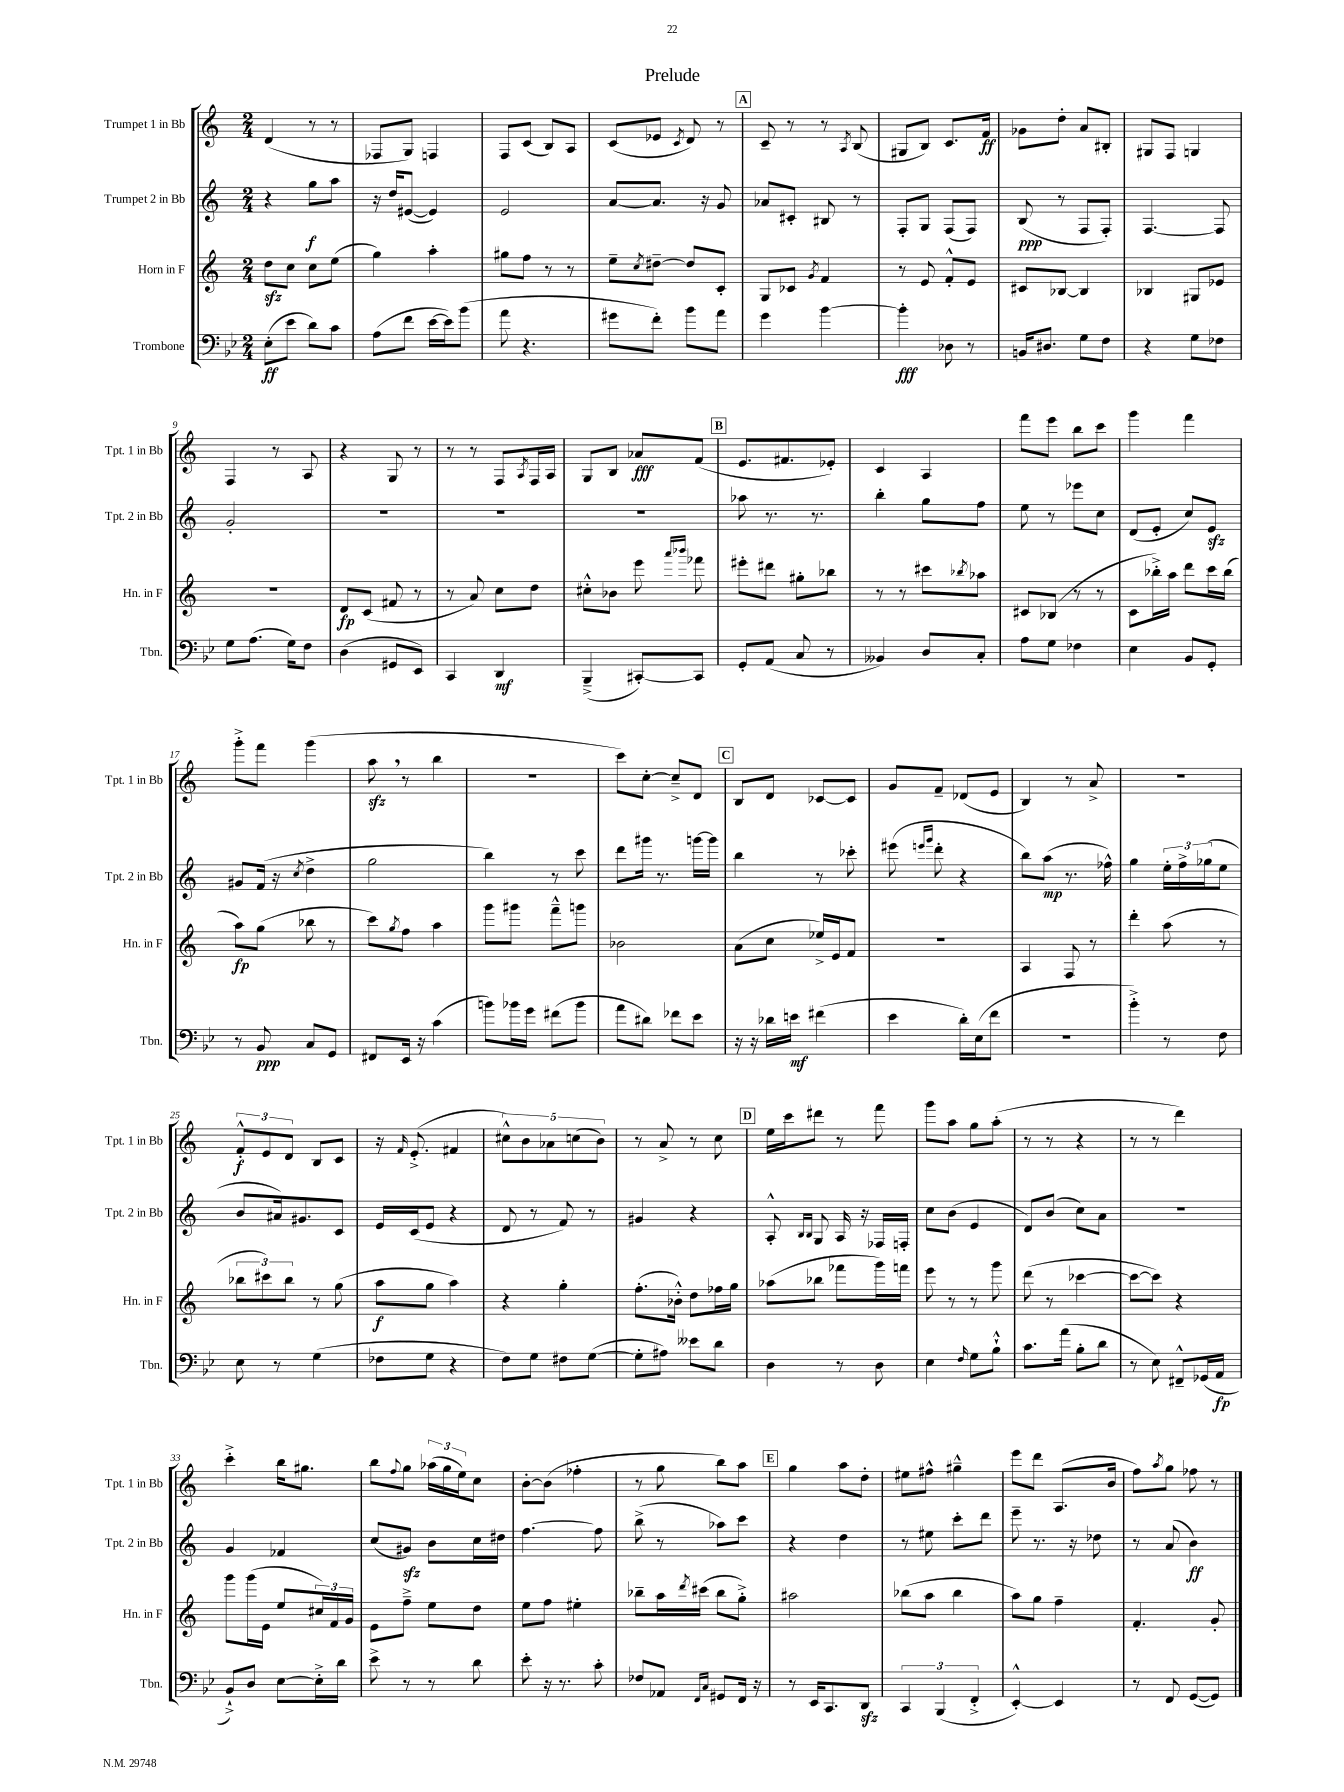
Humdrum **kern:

**kern	**dynam	**kern	**dynam	**kern	**dynam	**kern	**dynam
*part4	*part4	*part3	*part3	*part2	*part2	*part1	*part1
*staff4	*staff4	*staff3	*staff3	*staff2	*staff2	*staff1	*staff1
*I"Trombone	*	*I"Horn in F	*	*I"Trumpet 2 in Bb	*	*I"Trumpet 1 in Bb	*
*I'Tbn.	*	*I'Hn. in F	*	*I'Tpt. 2 in Bb	*	*I'Tpt. 1 in Bb	*
*clefF4	*	*clefG2	*	*clefG2	*	*clefG2	*
*k[b-e-]	*	*k[]	*	*k[]	*	*k[]	*
*M2/4	*	*M2/4	*	*M2/4	*	*M2/4	*
=1	=1	=1	=1	=1	=1	=1	=1
(8E-'\L	ff	8ddzz\L	.	4r	.	(4d/	.
8e-\J	.	8cc\J	.	.	.	.	.
8d\L)	.	8cc\L	.	8gg\L	f	8r	.
8c\J	.	(8ee\J	.	8aa\J	.	8r	.
=2	=2	=2	=2	=2	=2	=2	=2
(8A\L	.	4gg\)	.	16r	.	8F-X/L	.
.	.	.	.	16dd/KL	.	.	.
8f\J	.	.	.	([8e#X/J	.	8G/J)	.
[16e-\LL	.	4aa'\	.	4e#/])	.	4Fn/	.
16e-\J])	.	.	.	.	.	.	.
(8b-\J	.	.	.	.	.	.	.
=3	=3	=3	=3	=3	=3	=3	=3
8a\	.	8gg#X\L	.	2e/	.	8F/L	.
4.r	.	8ff\J	.	.	.	(8c/J	.
.	.	8r	.	.	.	8B/L)	.
.	.	8r	.	.	.	8A/J	.
=4	=4	=4	=4	=4	=4	=4	=4
8g#X\L	.	8ee~\L	.	[8a/L	.	(8c/L	.
.	.	8qcc/	.	.	.	.	.
8f'\J)	.	[8dd#X~\J	.	8.a/J]	.	8e-X/J	.
.	.	.	.	.	.	8qc/	.
8b-\L	.	8dd#/L]	.	.	.	8d/)	.
.	.	.	.	16r	.	.	.
8a\J	.	8c'/J	.	8g/	.	8r	.
!!LO:REH:place=s1:t=A
=5	=5	=5	=5	=5	=5	=5	=5
4g\	.	8G/L	.	8a-X/L	.	8c~/	.
.	.	8c-X/J	.	8c#X'/J	.	8r	.
.	.	8qg/	.	.	.	.	.
[4b-\	.	4f/	.	8B#X/	.	8r	.
.	.	.	.	.	.	8qA/	.
.	.	.	.	8r	.	(8B/	.
=6	=6	=6	=6	=6	=6	=6	=6
4b-'\]	fff	8r	.	8F'/L	.	8G#X/L	.
.	.	8e/	.	8G/J	.	8B/J)	.
8D-X\	.	8f'^^/L	.	(8F/L	.	8.c/L	.
8r	.	8e/J	.	8F/J)	.	.	.
.	.	.	.	.	.	16f/Jk	ff
=7	=7	=7	=7	=7	=7	=7	=7
16BBn/KL	.	8c#X/L	.	(8B/	ppp	8g-X\L	.
8.D#X/J	.	.	.	.	.	.	.
.	.	[8B-X/J	.	8r	.	8dd'\J	.
8G\L	.	4B-/]	.	8F/L	.	8a/L	.
8F\J	.	.	.	8F'/J)	.	8B#X'/J	.
=8	=8	=8	=8	=8	=8	=8	=8
4r	.	4B-X/	.	[4.F/	.	8G#X/L	.
.	.	.	.	.	.	8F/J	.
8G\L	.	8G#X/L	.	.	.	4Gn/	.
8F-X\J	.	8e-X/J	.	8F/]	.	.	.
!!LO:LB:g=z
=9	=9	=9	=9	=9	=9	=9	=9
8G\L	.	2r	.	2g'/	.	4F/	.
(8.A\J	.	.	.	.	.	.	.
.	.	.	.	.	.	8r	.
16G\KL)	.	.	.	.	.	.	.
8F\J	.	.	.	.	.	8A/	.
=10	=10	=10	=10	=10	=10	=10	=10
(4D\	.	8d/L	fp	2r	.	4r	.
.	.	(8c/J	.	.	.	.	.
8GG#X/L	.	8f#X/	.	.	.	8G/	.
8EE-/J)	.	8r	.	.	.	8r	.
=11	=11	=11	=11	=11	=11	=11	=11
4CC/	.	8r	.	2r	.	8r	.
.	.	8a/)	.	.	.	8r	.
4DD/	mf	8cc\L	.	.	.	8F/L	.
.	.	.	.	.	.	8qA/	.
.	.	8dd\J	.	.	.	16F/L	.
.	.	.	.	.	.	16A/JJ	.
=12	=12	=12	=12	=12	=12	=12	=12
(4BBB-~^/	.	8cc#X'^^\L	.	2r	.	8G/L	.
.	.	8b-X\J	.	.	.	8B/J	.
[8CC#X'/L)	.	8eee\	.	.	.	8a-X/L	fff
.	.	16qqaaa/LL	.	.	.	.	.
.	.	16qqbbb-X/JJ	.	.	.	.	.
8CC#/J]	.	8fff-X\	.	.	.	(8f/J	.
!!LO:REH:place=s1:t=B
=13	=13	=13	=13	=13	=13	=13	=13
8GG'/L	.	8eee#X'\L	.	8aa-X\	.	8.e/L	.
(8AA/J	.	8ddd#X\J	.	8.r	.	.	.
.	.	.	.	.	.	8.f#X/	.
8C/	.	8gg#X'\L	.	.	.	.	.
.	.	.	.	8.r	.	.	.
8r	.	8bb-X\J	.	.	.	8e-X'/J)	.
=14	=14	=14	=14	=14	=14	=14	=14
4BB--X/)	.	8r	.	4bb'\	.	4c/	.
.	.	8r	.	.	.	.	.
8D/L	.	8ccc#X\L	.	8gg\L	.	4A/	.
.	.	8qbb-X/	.	.	.	.	.
8C'/J	.	8aa-X\J	.	8ff\J	.	.	.
=15	=15	=15	=15	=15	=15	=15	=15
8A\L	.	8c#X/L	.	8ee\	.	8fff\L	.
8G\J	.	(8B-X/J	.	8r	.	8eee\J	.
4F-X\	.	8r	.	8eee-X\L	.	8bb\L	.
.	.	8r	.	8cc\J	.	8ccc\J	.
=16	=16	=16	=16	=16	=16	=16	=16
4E-\	.	8c\L	.	(8d/L	.	4ggg\	.
.	.	16bb-X'^\L)	.	8e'/J	.	.	.
.	.	16aa\JJ	.	.	.	.	.
8BB-/L	.	8ddd\L	.	8cc/L)	.	4fff\	.
8GG'/J	.	16ccc\L	.	8ezz/J	.	.	.
.	.	(16bb-\JJ	.	.	.	.	.
!!LO:LB:g=z
=17	=17	=17	=17	=17	=17	=17	=17
8r	.	8aa\L)	fp	8g#X/L	.	8ggg'^\L	.
8BB-/	ppp	(8gg\J	.	(16f/Jk	.	8fff\J	.
.	.	.	.	16r	.	.	.
.	.	.	.	8qcc/	.	.	.
8C/L	.	8bb-X\	.	4dd^\	.	(4ggg\	.
8GG/J	.	8r	.	.	.	.	.
=18	=18	=18	=18	=18	=18	=18	=18
8FF#X/L	.	8ccc\L)	.	2gg\	.	8aazz,\	.
.	.	8qgg/	.	.	.	.	.
16EE-/Jk	.	8ff\J	.	.	.	8r	.
16r	.	.	.	.	.	.	.
(4c\	.	4aa\	.	.	.	4bb\	.
=19	=19	=19	=19	=19	=19	=19	=19
8bn\L)	.	8ggg\L	.	4bb\)	.	2r	.
16b-X\L	.	8ggg#X\J	.	.	.	.	.
16g\JJ	.	.	.	.	.	.	.
(8f#X\L	.	8fff~^^\L	.	8r	.	.	.
8b-\J	.	8gggn\J	.	8ccc\	.	.	.
=20	=20	=20	=20	=20	=20	=20	=20
8a\L	.	2b-X\	.	8ddd\L	.	8ccc\L)	.
8d#X\J)	.	.	.	16ggg#X\Jk	.	[8cc'\J	.
.	.	.	.	8.r	.	.	.
8f-X\L	.	.	.	.	.	8cc~^/L]	.
8e-\J	.	.	.	[16gggn\LL	.	8d/J	.
.	.	.	.	16ggg\JJ]	.	.	.
!!LO:REH:place=s1:t=C
=21	=21	=21	=21	=21	=21	=21	=21
16r	.	(8a\L	.	4bb\	.	8B/L	.
16r	.	.	.	.	.	.	.
16d-X\LL	.	8cc\J	.	.	.	8d/J	.
16en\JJ	mf	.	.	.	.	.	.
(4f#X\	.	16ee-X^/LL)	.	8r	.	[8c-X/L	.
.	.	16e/J	.	.	.	.	.
.	.	8f/J	.	8ccc-X'\	.	8c-/J]	.
=22	=22	=22	=22	=22	=22	=22	=22
4e-\	.	2r	.	(8eee#X\	.	8g/L	.
.	.	.	.	16qqeeen/LL	.	.	.
.	.	.	.	16qqggg/JJ	.	.	.
.	.	.	.	8ddd'\	.	8f~/J	.
16d'\LL)	.	.	.	4r	.	(8d-X/L	.
(16E-\J	.	.	.	.	.	.	.
8f\J	.	.	.	.	.	8e/J	.
=23	=23	=23	=23	=23	=23	=23	=23
2r	.	4A/	.	8bb\L)	.	4B/)	.
.	.	.	.	(8aa\J	mp	.	.
.	.	8F/	.	8.r	.	8r	.
.	.	8r	.	.	.	8a^/	.
.	.	.	.	16ff-X^^\)	.	.	.
=24	=24	=24	=24	=24	=24	=24	=24
4b-'^\)	.	4ddd'\	.	4gg\	.	2r	.
8r	.	(8aa\	.	24ee'\LL	.	.	.
.	.	.	.	24ff^\	.	.	.
.	.	.	.	(24gg-X\J	.	.	.
8F\	.	8r	.	8ee\J	.	.	.
!!LO:LB:g=z
=25	=25	=25	=25	=25	=25	=25	=25
8E-\	.	12bb-X\L	.	8b/L	.	12f'^^/L	f
.	.	12ccc#X\)	.	.	.	12e/	.
8r	.	.	.	16a#X/k)	.	.	.
.	.	12bb-\J	.	.	.	12d/J	.
.	.	.	.	8.g#X/	.	.	.
(4G\	.	8r	.	.	.	8B/L	.
.	.	(8gg\	.	8c/J	.	8c/J	.
=26	=26	=26	=26	=26	=26	=26	=26
8F-X\L	.	8aa\L	f	16e/LL	.	16r	.
.	.	.	.	.	.	16qqf/	.
.	.	.	.	(16c/J	.	(8.e'^/	.
8G\J	.	8gg\J	.	8e/J	.	.	.
4r	.	4aa\)	.	4r	.	4f#X/	.
=27	=27	=27	=27	=27	=27	=27	=27
8F\L)	.	4r	.	8d/	.	10cc#X^^\L)	.
.	.	.	.	.	.	10b\	.
8G\J	.	.	.	8r	.	.	.
.	.	.	.	.	.	10a-X\	.
8F#X\L	.	4gg'\	.	8f/)	.	.	.
.	.	.	.	.	.	(10ccn\	.
([8G\J	.	.	.	8r	.	.	.
.	.	.	.	.	.	10b\J)	.
=28	=28	=28	=28	=28	=28	=28	=28
8G'\L]	.	(8.ff'\L	.	4g#X/	.	8r	.
8A#X\J)	.	.	.	.	.	8a^/	.
.	.	16b-X'^^\Jk)	.	.	.	.	.
8e--X\L	.	8dd\L	.	4r	.	8r	.
8d\J	.	16ff-X\L	.	.	.	8cc\	.
.	.	16gg\JJ	.	.	.	.	.
!!LO:REH:place=s1:t=D
=29	=29	=29	=29	=29	=29	=29	=29
4D\	.	(8aa-X\L	.	8A'^^/	.	16ee\LL	.
.	.	.	.	.	.	16ccc\J	.
.	.	.	.	16qqB/LL	.	.	.
.	.	.	.	16qqB/JJ	.	.	.
.	.	8bb-X\J	.	8G/	.	8ddd#X\J	.
8r	.	8fff-X\L	.	16A/	.	8r	.
.	.	.	.	16r	.	.	.
8D\	.	16ggg\L)	.	16F-X/LL	.	8fff\	.
.	.	16fffn\JJ	.	16Fn'/JJ	.	.	.
=30	=30	=30	=30	=30	=30	=30	=30
4E-\	.	8eee\	.	8cc\L	.	8ggg\L	.
.	.	8r	.	(8b\J	.	8aa\J	.
16qqF/	.	.	.	.	.	.	.
8G\L	.	8r	.	4e/	.	8gg\L	.
8B-`^^\J	.	8ggg\	.	.	.	(8aa'\J	.
=31	=31	=31	=31	=31	=31	=31	=31
8.c\L	.	(8ddd\	.	8d/L)	.	8r	.
.	.	8r	.	(8b/J	.	8r	.
(16a\Jk	.	.	.	.	.	.	.
8B-'\L	.	[4ccc-X\	.	8cc\L)	.	4r	.
8d\J	.	.	.	8a\J	.	.	.
=32	=32	=32	=32	=32	=32	=32	=32
8r	.	8ccc-\L_	.	2r	.	8r	.
8E-\)	.	8ccc-\J])	.	.	.	8r	.
8FF#X~^^/L	.	4r	.	.	.	4ddd\)	.
(16GG-X/L	.	.	.	.	.	.	.
16AA/JJ	fp	.	.	.	.	.	.
!!LO:LB:g=z
=33	=33	=33	=33	=33	=33	=33	=33
8BB-`^/L)	.	8ggg\L	.	4g/	.	4ccc'^\	.
8D/J	.	(16ggg\L	.	.	.	.	.
.	.	16e\JJ	.	.	.	.	.
[8E-\L	.	8ee/L	.	4f-X/	.	16bb\KL	.
.	.	.	.	.	.	8.gg#X\J	.
16E-'^\L]	.	24cc#X/L)	.	.	.	.	.
.	.	24f/	.	.	.	.	.
16d\JJ	.	.	.	.	.	.	.
.	.	24g/JJ	.	.	.	.	.
=34	=34	=34	=34	=34	=34	=34	=34
8e-^\	.	8e\L	.	(8cc/L	.	8bb\L	.
.	.	.	.	.	.	8qqff/	.
8r	.	8ff~^\J	.	8g#Xzz/J)	.	8gg\J	.
8r	.	8ee\L	.	8b\L	.	(24aa-X\LL	.
.	.	.	.	.	.	24gg\	.
.	.	.	.	.	.	24ee\J)	.
8d\	.	8dd\J	.	16cc\L	.	8cc\J	.
.	.	.	.	16dd#X\JJ	.	.	.
=35	=35	=35	=35	=35	=35	=35	=35
8e-'\	.	8ee\L	.	[4.ff\	.	[8b'\L	.
16r	.	8ff\J	.	.	.	(8b\J]	.
8.r	.	.	.	.	.	.	.
.	.	4ee#X'\	.	.	.	4ff-X'\	.
8c'\	.	.	.	8ff\]	.	.	.
=36	=36	=36	=36	=36	=36	=36	=36
8F-X/L	.	8bb-X~\L	.	(8bb^\	.	8r	.
8AA-X/J	.	16aa\L	.	8r	.	8gg\	.
.	.	8qddd/	.	.	.	.	.
.	.	(16ccc#X\JJ	.	.	.	.	.
16qqFF/LL	.	.	.	.	.	.	.
16qqC/JJ	.	.	.	.	.	.	.
8GG#X/L	.	8bb-\L	.	8aa-X\L)	.	8bb\L)	.
16FF/Jk	.	8gg'^\J)	.	8ccc\J	.	8aa\J	.
16r	.	.	.	.	.	.	.
!!LO:REH:place=s1:t=E
=37	=37	=37	=37	=37	=37	=37	=37
8r	.	2aa#X\	.	4r	.	4gg\	.
16EE-/KL	.	.	.	.	.	.	.
8.CC/	.	.	.	.	.	.	.
.	.	.	.	4dd\	.	8aa\L	.
8DDzz/J	.	.	.	.	.	8dd'\J	.
=38	=38	=38	=38	=38	=38	=38	=38
6CC/	.	(8bb-X\L	.	8r	.	8ee#X\L	.
.	.	8aa\J	.	8ee#X\	.	8ff#X^^\J	.
(6BBB-/	.	.	.	.	.	.	.
.	.	4bb-\	.	8ccc'\L	.	4gg#X~^^\	.
6FF'^/	.	.	.	.	.	.	.
.	.	.	.	8ddd\J	.	.	.
=39	=39	=39	=39	=39	=39	=39	=39
[4EE-'^^/)	.	8aa\L)	.	8eee~\	.	8eee\L	.
.	.	8gg\J	.	8.r	.	8ddd\J	.
4EE-/]	.	4ff~\	.	.	.	(8.A/L	.
.	.	.	.	16r	.	.	.
.	.	.	.	8dd-X\	.	.	.
.	.	.	.	.	.	16b/Jk	.
=40	=40	=40	=40	=40	=40	=40	=40
8r	.	4.f'/	.	8r	.	8ff\L)	.
.	.	.	.	.	.	8qaa/	.
8FF/	.	.	.	(8a/	.	8gg\J	.
([8GG/L	.	.	.	4b\)	ff	8ff-X\	.
8GG/J])	.	8g'/	.	.	.	8r	.
==	==	==	==	==	==	==	==
*-	*-	*-	*-	*-	*-	*-	*-
